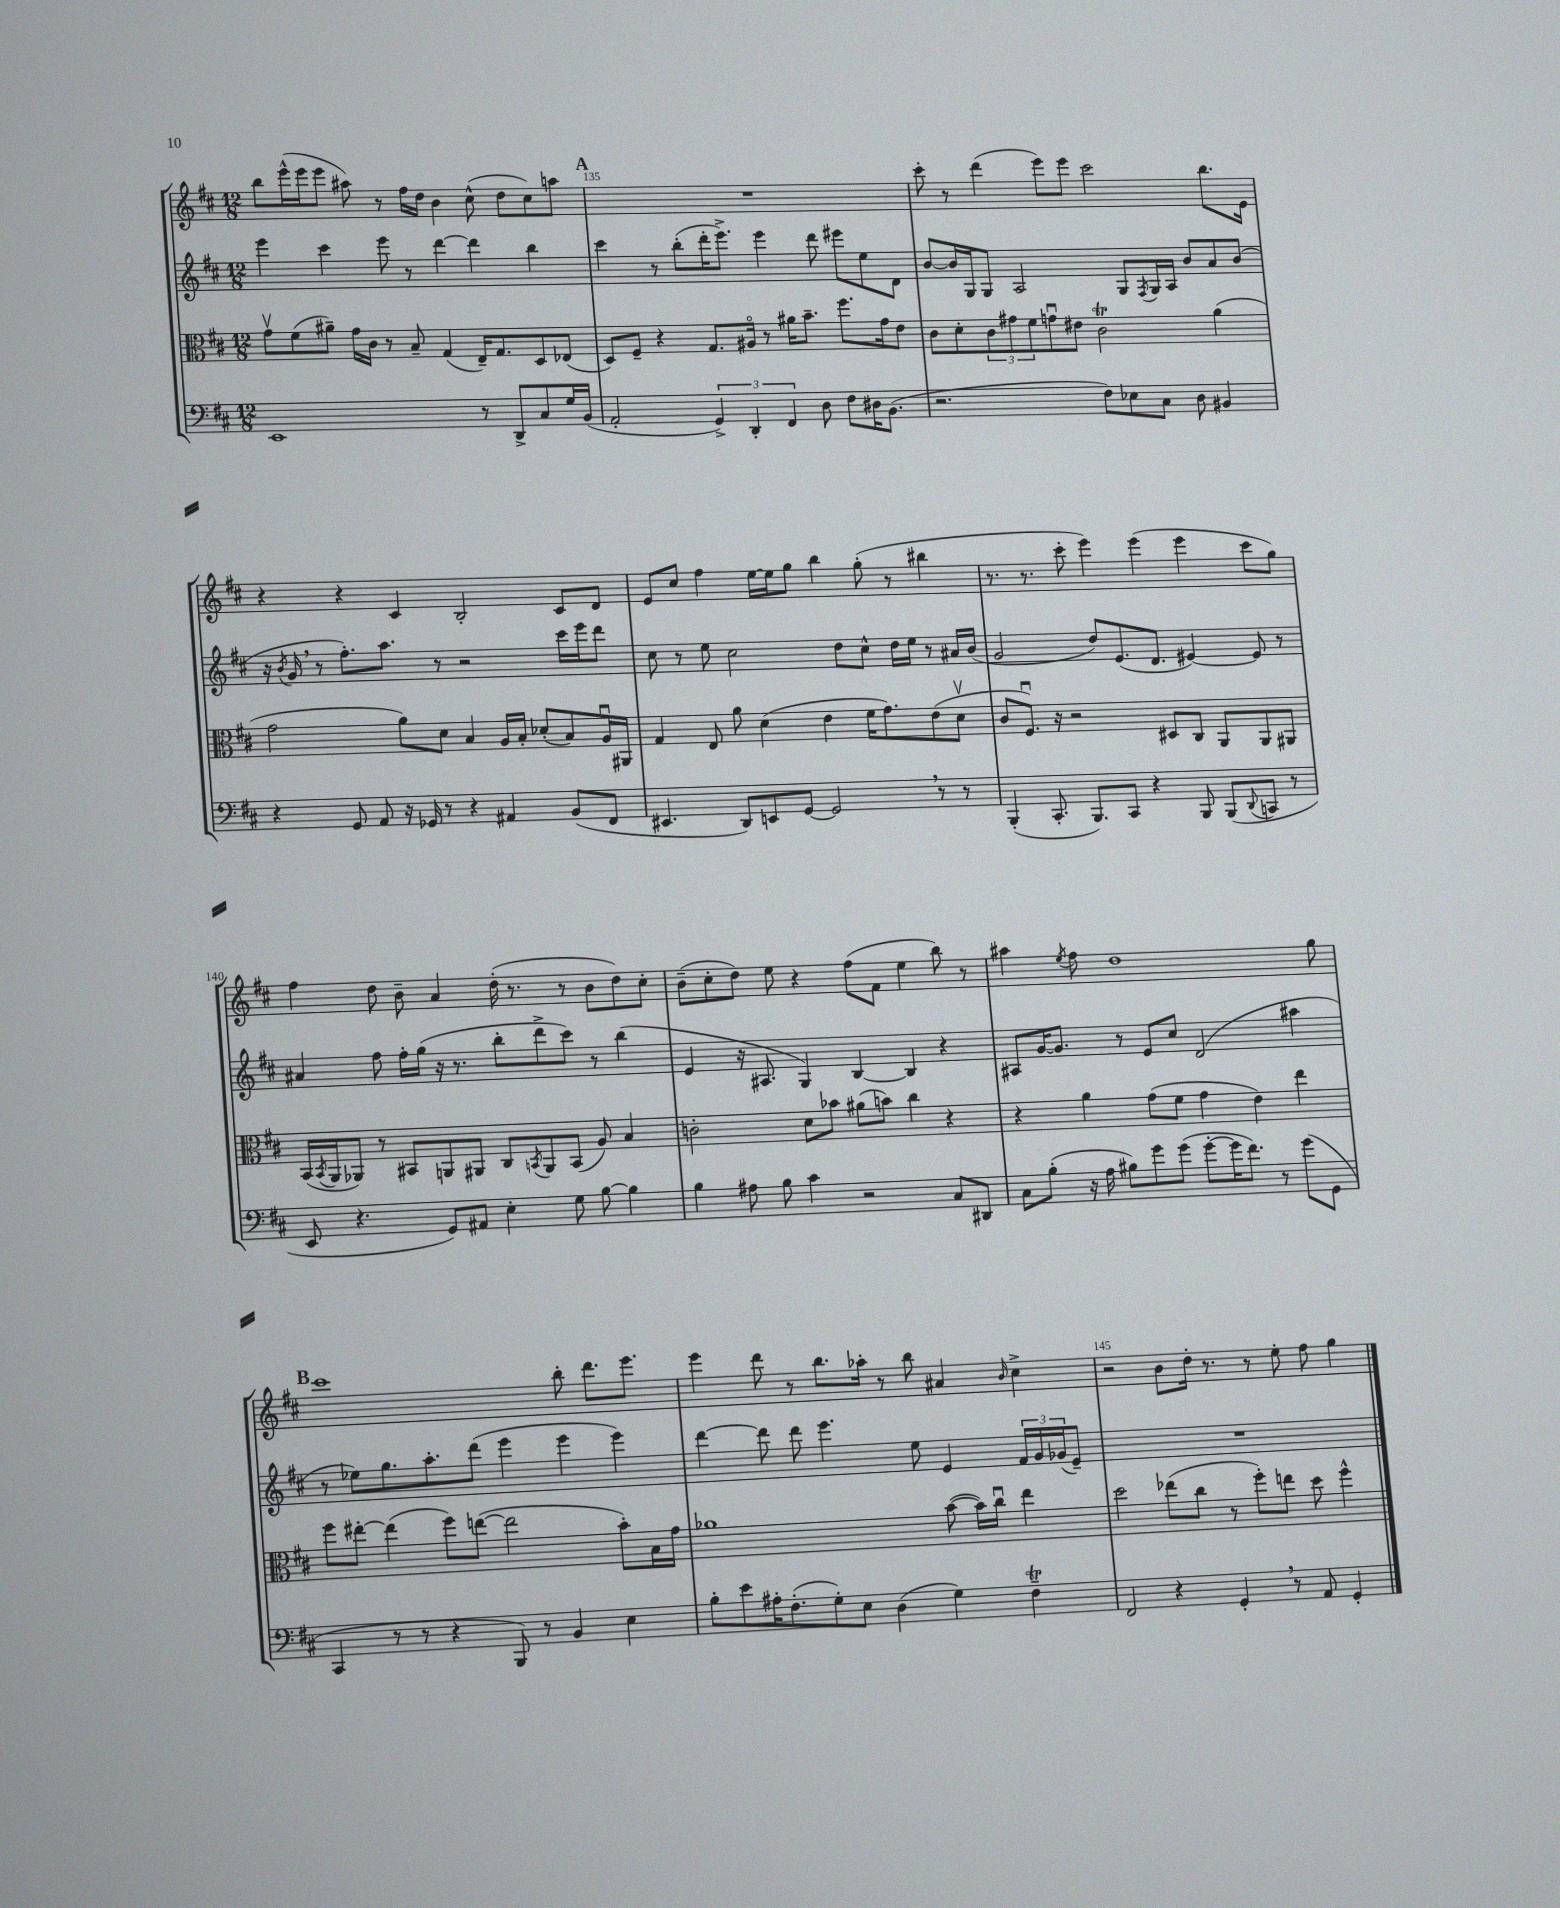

**kern	**kern	**kern	**kern
*staff4	*staff3	*staff2	*staff1
*clefF4	*clefC3	*clefG2	*clefG2
*k[f#c#]	*k[f#c#]	*k[f#c#]	*k[f#c#]
*M12/8	*M12/8	*M12/8	*M12/8
1EE	8gv	4eee	8bb
.	(8f#	.	(16eee^^
.	.	.	16eee
.	8a#~)	4ccc#	8eee
.	16g	.	8aa#)
.	16c#	.	.
.	8r	8eee	8r
.	8B~	8r	16ff#
.	.	.	16dd
.	(4G	[4ddd	4b
8r	16E~)	4ddd]	(8cc#^^
.	8.G	.	.
8DD^	.	.	8dd
8C#	8D	4bb	8cc#)
16G	(8E-	.	8aa
(16BB	.	.	.
=	=	=	=
2AA'	8D)	4ccc#	1.r
.	8F#~	.	.
.	4r	8r	.
.	.	(8bb'	.
6GG^)	8.G	16ddd'	.
.	.	8.eee^)	.
6DD'	.	.	.
.	16A#o	.	.
.	8r	4eee	.
6FF#	.	.	.
.	16a#	.	.
.	8.b~	.	.
8D	.	8ddd	.
8F#	8.ff#	8eee#	.
16D#	.	8ee	.
(8.BB	16g	.	.
.	8e	8d	.
=	=	=	=
2.r	8c#	[8b	8ccc#'
.	8d'	16b]	8r
.	.	16G	.
.	12c#	8G	(4ddd
.	12g#	.	.
.	.	2A	.
.	12f#	.	.
.	8gu	.	8eee)
.	8e#	.	8eee
8F#)	2c#	.	2ccc#
8E-	.	8G	.
.	.	8qF#	.
8C#	.	16G	.
.	.	16A	.
8D	.	8b	.
4BB#	(4a	8a	8.bb
.	.	(8b	.
.	.	.	16e
=	=	=	=
4r	2g	16r	4r
.	.	8qb	.
.	.	16g	.
.	.	8r	.
8GG	.	8.ff#')	4r
8AA	.	.	.
.	.	8.aa	.
16r	8a)	.	4c#
16GG-	.	.	.
8r	8d	8r	.
4r	4B	2r	2B'
4AA#	16A	.	.
.	16B'	.	.
.	(8d-'	.	.
(8BB	8B)	16ccc#	8c#
.	.	16eee	.
8FF#	16Au	8ddd	8d
.	16AA#	.	.
=	=	=	=
4.EE#	4G	8cc#	8e
.	.	8r	8cc#
.	8E	8ee	4ff#
8DD)	8a	2cc#	.
8EE	(4d	.	[16ee
.	.	.	16ee]
[8GG	.	.	8gg
2GG]	4e	.	4bb
.	.	8dd	.
.	16f#	8cc#^^	(8gg'
.	8.g)	.	.
.	.	16dd	8r
.	.	16ee	.
8r	(8e	8r	4bb#
8r	8dv	16a#	.
.	.	(16b	.
=	=	=	=
(4BBB'	8c#	2g	8.r
.	8.F#u)	.	.
.	.	.	8.r
8.CC#'	.	.	.
.	16r	.	.
.	2r	.	8ccc#'
8.BBB)	.	.	.
.	.	8dd)	4eee)
8CC#	.	(8.e	.
4r	.	.	(4eee
.	.	8.d	.
.	8D#	.	.
8BBB	8C#	[4e#)	4eee
(8BBB	8AA	.	.
8qqDD	.	.	.
8CC	8AA	8e#]	8ccc#
8r	8AA#	8r	8gg)
=	=	=	=
8EE	(16BB	4a#	4ff#
.	8qBB	.	.
.	16AA	.	.
4.r	8AA-)	.	.
.	8r	8ff#	8dd
.	8BB#	16ff#'	8b~
.	.	(16gg	.
8GG)	8AA	16r	4a
.	.	8.r	.
8AA#	8AA#	.	.
4E'	8C#	8bb'	(16dd'
.	.	.	8.r
.	8qBB	.	.
.	8AA#	8ddd^	.
8G	(8BB	8ccc#)	8r
[8B	8A)	8r	8b
4B]	4B	(4bb	8dd)
.	.	.	8cc#'
=	=	=	=
4B	2c'	4e	(8b~
.	.	.	8cc#'
8A#	.	16r	8dd)
.	.	8.A#	.
8B	.	.	8ee
4c#	8d	4G)	4r
.	8b-	.	.
2r	(8a#	[4B	(8ff#
.	8b)	.	8f#
.	4cc#	4B]	4ee
8C#	4r	4r	8bb)
8DD#	.	.	8r
=	=	=	=
8C#	4r	8A#	4aa#
(8B'	.	[16g	.
.	.	8.g]	.
.	.	.	8qee
16r	4a	.	8ff#
16A	.	.	.
8B#)	.	8r	1dd
8g	(8g	8e	.
(8g	8f#	8cc#	.
[8g'	4g	(2d	.
16g]	.	.	.
8.f#)	.	.	.
.	4e)	.	.
8r	.	.	.
(8g	4ee	4aa#	.
8GG	.	.	8gg
=	=	=	=
4CC#	8ff#	8r	1ccc#
.	[8ee#'	8ee-)	.
8r	(4ee#]	8.gg	.
8r	.	.	.
.	.	8.aa'	.
4r	8ff#)	.	.
.	([8ee	(8ddd	.
8BBB)	2ee]	4eee	.
8r	.	.	.
4BB	.	4eee	8bb'
.	.	.	8.ddd
4E	8b')	4eee)	.
.	.	.	8.eee
.	16B	.	.
.	16g	.	.
=	=	=	=
8B'	1a-	[4ddd	4eee
8e	.	.	.
16A#'	.	8ddd]	8ddd
(8.F#'	.	.	.
.	.	8ddd	8r
8G')	.	4.eee	8.bb
8E	.	.	.
.	.	.	16aa-'
(4D	.	.	8r
.	.	8ee	8bb
4G)	([8b	4e	4a#
.	16b])	.	.
.	16cc#u	.	.
.	.	.	16qqb
4F#~	4ee	24f#	4cc#^
.	.	24g	.
.	.	(24g-	.
.	.	8e~)	.
=	=	=	=
2FF#	2dd	1.r	2r
4r	(8ee-	.	8b
.	8cc#	.	16dd'
.	.	.	8.r
4GG'	8r	.	.
.	8ff#')	.	8r
8r	8ee	.	8ee'
8AA	8dd	.	8ff#
4GG'	4ff#^^	.	4gg
==	==	==	==
*-	*-	*-	*-
